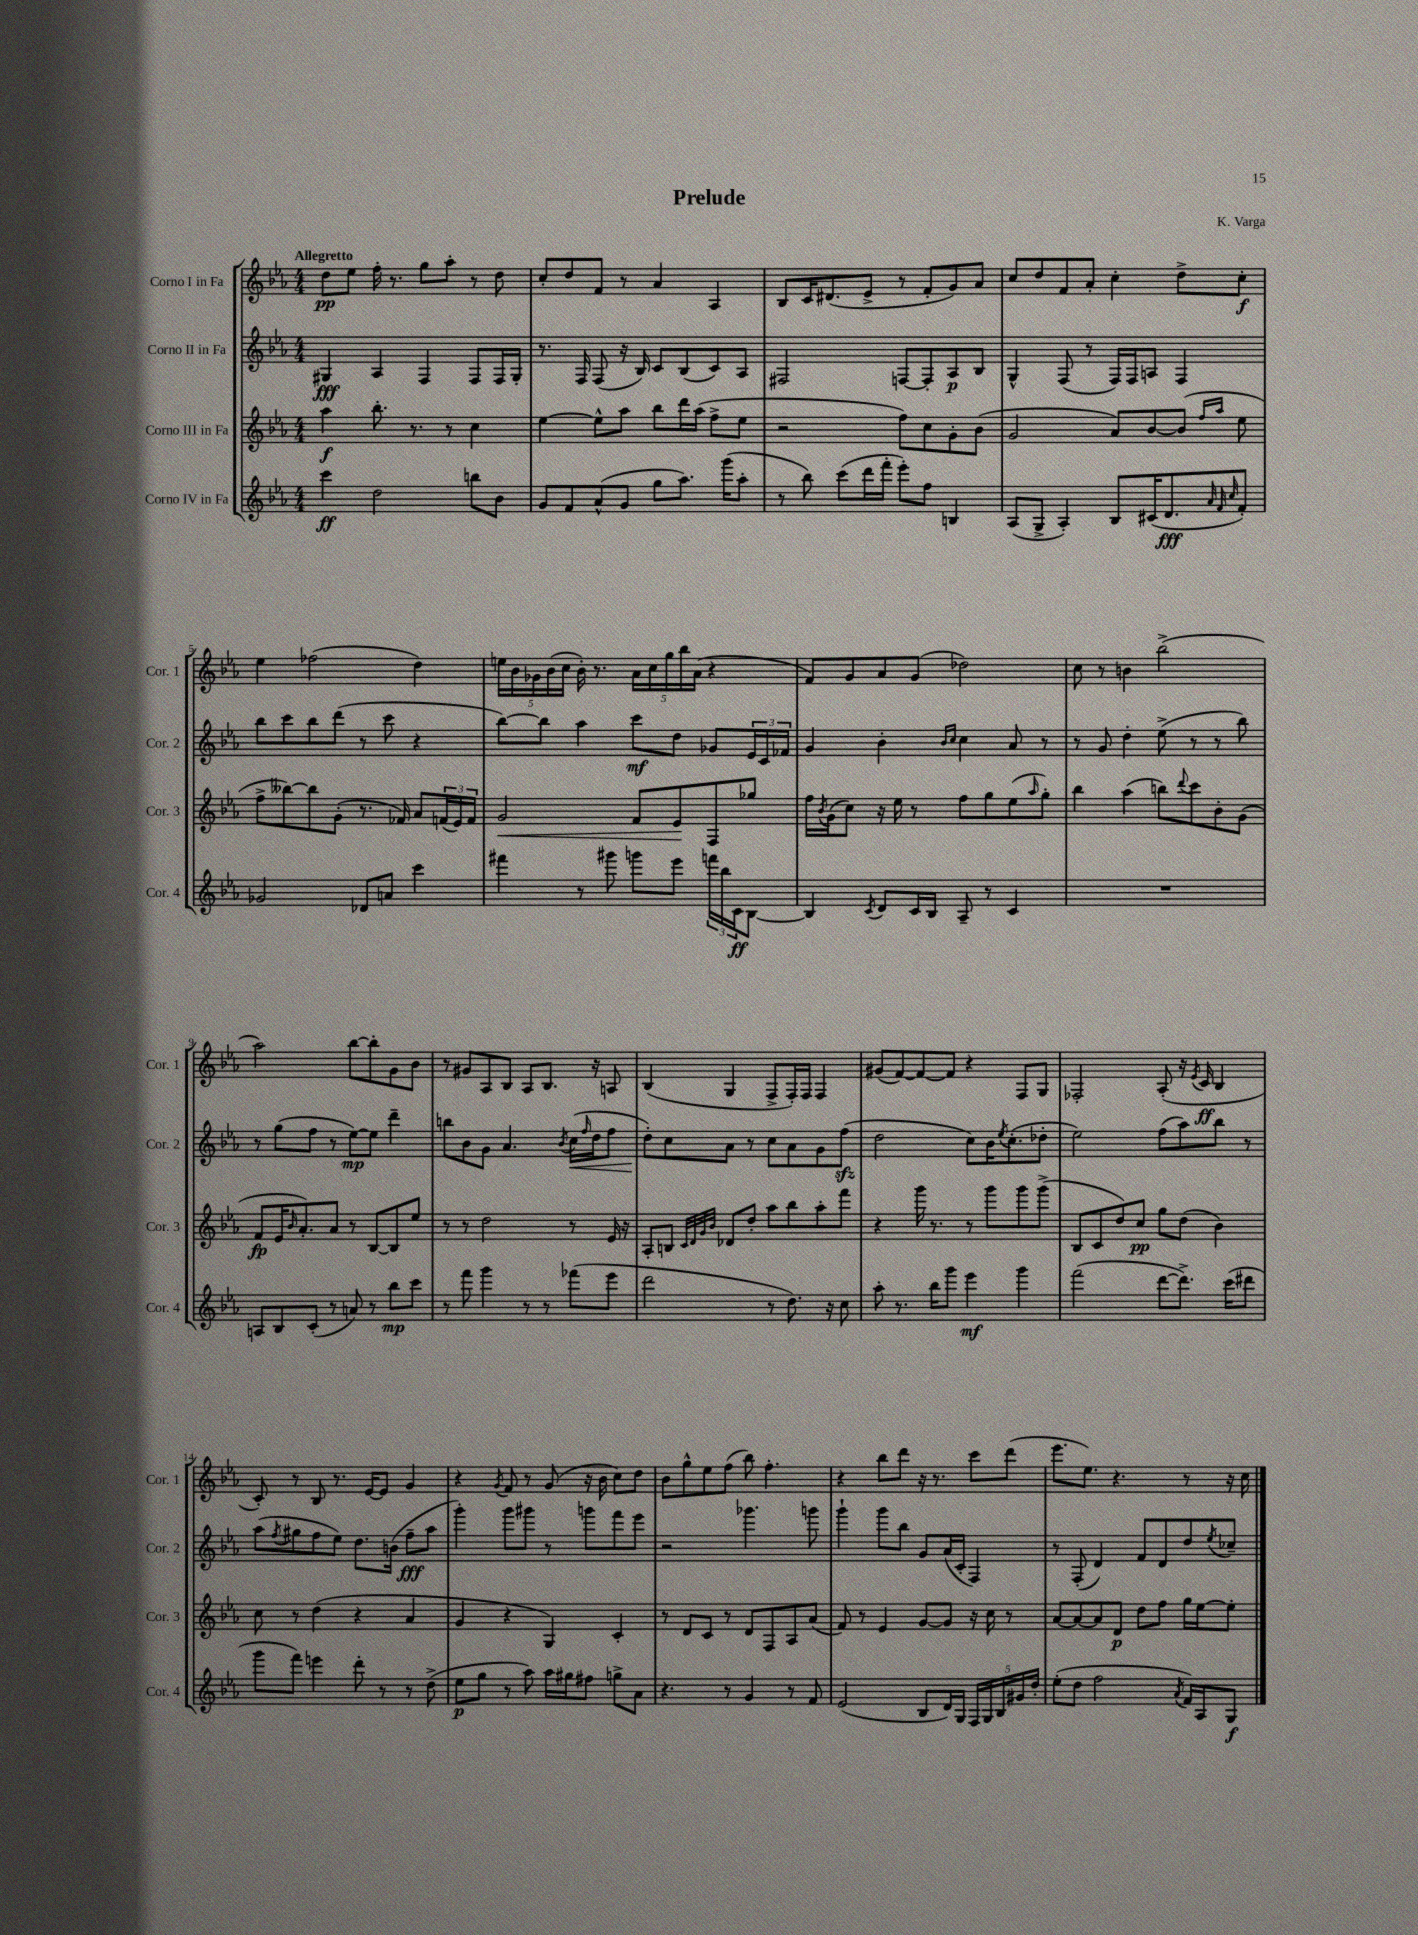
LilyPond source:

\header { title = "Prelude" composer = "K. Varga" }
<<
\new StaffGroup <<
\new Staff = "s0" \with { instrumentName = "Corno I in Fa" shortInstrumentName = "Cor. 1" } {
    \clef treble \key ees \major \numericTimeSignature \time 4/4 \tempo "Allegretto"
    d''8\pp ees''8 f''16-. r8. g''8 aes''8-. r8 d''8 |
    c''8-. d''8 f'8 r8 aes'4 aes4 |
    bes8 c'16 dis'8.( ees'8-> r8 f'8-. g'8) aes'8 |
    c''8 d''8 f'8 aes'8-. c''4-. d''8-> c''8-.\f |
    ees''4 fes''2( d''4) |
    \tuplet 5/4 { e''16 bes'16 ges'16 bes'16( c''16 } bes'16-.) r8. \tuplet 5/4 { aes'16 c''16 g''16 bes''16 aes'16( } r4 |
    f'8) g'8 aes'8 g'8( des''2) |
    c''8 r8 b'4 bes''2->( |
    aes''2) bes''8~ bes''8-. g'8 bes'8 |
    r8 gis'8 aes8 bes8 aes8 bes8. r16 a8 |
    bes4( g4 f8-> f16-.) f16 f4 |
    gis'8( f'8~) f'8~ f'8 r4 f8 g8 |
    fes2-. aes8-.( r16 \acciaccatura { ees'8 } c'16\ff bes4 |
    c'8-.) r8 bes8 r8. ees'16~ ees'8 g'4 |
    r4 \acciaccatura { g'8 } f'8 r8 g'8( r16 bes'16 c''8) d''8 |
    bes'8 g''8-^ ees''8 f''8( bes''8) f''4.-. |
    r4 bes''8 d'''8 r16 r8. c'''8 d'''8( |
    ees'''8. ees''8.) r4. r8 r16 c''16 \bar "|." |
}
\new Staff = "s1" \with { instrumentName = "Corno II in Fa" shortInstrumentName = "Cor. 2" } {
    \clef treble \key ees \major \numericTimeSignature \time 4/4
    gis4\fff aes4 f4 f8 f16 gis16-. |
    r8. f16 f8( r16 bes16) c'8 bes8( c'8) aes8 |
    fis2 f8~ f8-. aes8\p bes8 |
    g4-^ f8( r8 f16) f16 a8 f4 |
    bes''8 c'''8 bes''8 d'''8( r8 c'''8 r4 |
    bes''8~) bes''8 aes''4 c'''8\mf d''8 ges'8 \tuplet 3/2 { ees'16 c'16 fes'16 } |
    g'4 bes'4-. \grace { bes'16 c''16 } c''4 aes'8 r8 |
    r8 g'8 d''4-. ees''8->( r8 r8 bes''8) |
    r8 g''8( f''8 r8 ees''8~\mp) ees''8 d'''4-- |
    b''8 bes'8 g'8 aes'4. \acciaccatura { bes'8 } c''16\<( \grace { f''16 } d''16 f''8 |
    d''8-.\!) c''8 aes'8 r8 c''8 aes'8 g'8 f''8\sfz( |
    d''2 c''8) bes'16 \acciaccatura { ees''8 } c''8.-.( des''8-. |
    ees''2) f''8( aes''8) bes''8 r8 |
    aes''8( \acciaccatura { f''8 } gis''8 f''8 ees''8) d''8. b'16( f''8--\fff aes''8 |
    g'''4-.) g'''8 gis'''8 r8 g'''8 f'''8 ees'''8 |
    r2 ges'''4. g'''8 |
    g'''4-! g'''8 bes''8 g'8 aes'16( c'16-. f4) |
    r8 f8-.( d'4) f'8 d'8 d''8 \acciaccatura { ees''8 } ces''8-- \bar "|." |
}
\new Staff = "s2" \with { instrumentName = "Corno III in Fa" shortInstrumentName = "Cor. 3" } {
    \clef treble \key ees \major \numericTimeSignature \time 4/4
    aes''4\f bes''8.-. r8. r8 c''4 |
    ees''4~ ees''8-^ aes''8 bes''8 d'''16 aes''16( f''8-> ees''8 |
    r2 f''8) c''8 g'8-. bes'8( |
    g'2 aes'8) bes'8~ bes'8( \grace { f''16 aes''16 } ees''8 |
    f''8-> beses''8~) beses''8 g'8-.( r8. fes'16) aes'8 \tuplet 3/2 { f'16( ees'16) f'16 } |
    g'2\< f'8 ees'8\! f8 ges''8 |
    f''16 \acciaccatura { bes'8 } g'16( c''8) r16 ees''16 r8 f''8 g''8 ees''8( \grace { aes''16 } g''8-.) |
    bes''4 aes''4( b''8) \appoggiatura { d'''8 } c'''8 bes'8-. g'8( |
    f'8\fp ees'16 \grace { bes'16 } aes'8.-.) aes'8 r8 bes8~ bes8 ees''8 |
    r8 r8 d''2 r8 ees'16 r16 |
    aes8-. b8 \grace { c'32 d'32 g'32 bes'32 } des'8 d''8-. aes''8 bes''8 aes''8-. f'''8 |
    r4 g'''16 r8. r8 g'''8 g'''8 g'''8->( |
    bes8 c'8 d''8) c''8\pp g''8 d''8( bes'4) |
    c''8 r8 d''4( r4 aes'4 |
    g'4 r4 g4) c'4-. |
    r8 d'8 c'8 r8 d'8 f8 aes8 aes'8( |
    f'8) r8 ees'4 g'8~ g'8 r16 c''16 r8 |
    aes'8~ aes'8~ aes'8 d'8\p d''8 f''8 g''16 ees''16~ ees''8-. \bar "|." |
}
\new Staff = "s3" \with { instrumentName = "Corno IV in Fa" shortInstrumentName = "Cor. 4" } {
    \clef treble \key ees \major \numericTimeSignature \time 4/4
    c'''4\ff d''2 b''8 bes'8 |
    g'8 f'8 aes'8-^( g'8 g''8 aes''8.) g'''16( aes''8-. |
    r8 bes''8) c'''8( d'''16 f'''16-. ees'''8-.) f''8 b4 |
    aes8( g8-> aes4-.) bes8 cis'16( d'8.\fff \grace { aes'32 f'32 c''32 } f'8-.) |
    ges'2 des'8 a'8 c'''4 |
    fis'''4 r8 gis'''8 g'''8 ees'''8 \tuplet 3/2 { f'''16 bes''16 c'16\ff } bes8~ |
    bes4 \acciaccatura { c'8 } d'8 c'16 bes16 aes8-- r8 c'4 |
    R1 |
    a8 bes8 c'8-.( r8 a'8) r8 bes''8\mp c'''8 |
    r8 f'''8 g'''4 r8 r8 fes'''8( ees'''8 |
    d'''2 r8 d''8.) r16 c''8 |
    aes''8-. r8. bes''16 g'''8 ees'''4\mf g'''4 |
    f'''2( d'''8~ d'''8.->) c'''16( dis'''8 |
    g'''8 f'''8) e'''4 d'''8-. r8 r8 d''8->( |
    ees''8\p g''8 r8 aes''8) aes''16 gis''16 fis''8 g''8-> aes'8 |
    r4. r8 g'4 r8 f'8 |
    ees'2( bes8 d'16) g16 \tuplet 5/4 { f16 g16 bes16 gis'16 d''16-. } |
    ees''8-.( d''8 f''2 \acciaccatura { aes'8 } f'16) aes16 g8\f \bar "|." |
}
>>
>>
